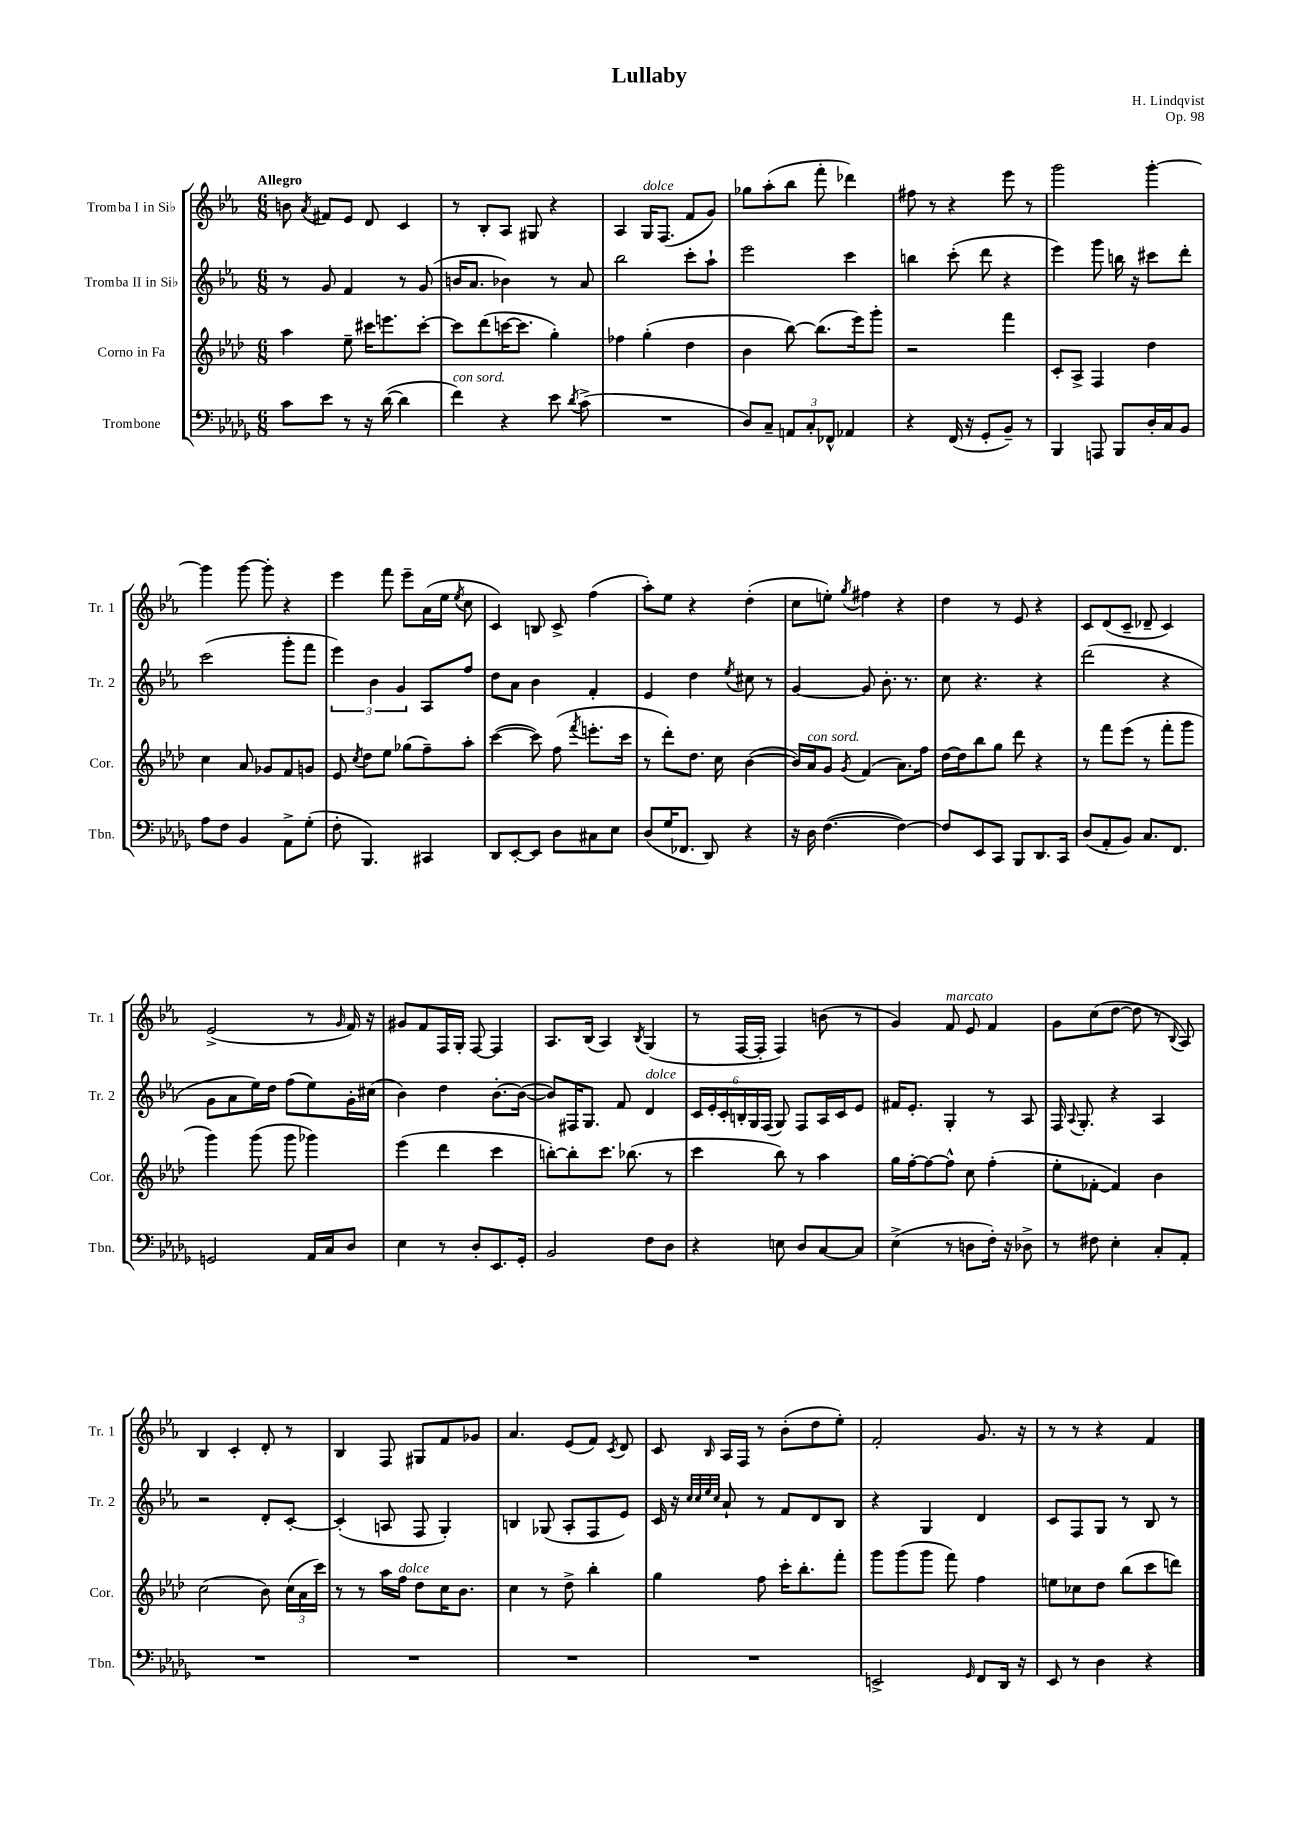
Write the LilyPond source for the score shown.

\header { title = "Lullaby" composer = "H. Lindqvist" opus = "Op. 98" }
<<
\new StaffGroup <<
\new Staff = "s0" \with { instrumentName = "Tromba I in Sib" shortInstrumentName = "Tr. 1" } {
    \clef treble \key ees \major \numericTimeSignature \time 6/8 \tempo "Allegro"
    \autoBeamOff b'8 \acciaccatura { aes'8 } fis'8[ ees'8] d'8 c'4 |
    r8 bes8[-. aes8] gis8 r4 |
    aes4 g16[^\markup { \italic "dolce" } f8.]( f'8[ g'8]) |
    ges''8[ aes''8-.( bes''8] f'''8-. des'''4) |
    fis''8 r8 r4 ees'''8 r8 |
    g'''2 g'''4~-. |
    g'''4 g'''8~ g'''8-. r4 |
    ees'''4 f'''8 ees'''8[-- aes'16( ees''16] \acciaccatura { ees''8 } c''8 |
    c'4) b8 c'8-> f''4( |
    aes''8[-.) ees''8] r4 d''4-.( |
    c''8[ e''8]-.) \acciaccatura { g''8 } fis''4 r4 |
    d''4 r8 ees'8 r4 |
    c'8[ d'8( c'8]-- des'8-- c'4) |
    ees'2->( r8 \grace { g'16 } f'16) r16 |
    gis'8[ f'8 f16 g16]-. f8~ f4 |
    aes8.[ bes16]( aes4) \acciaccatura { bes8 } g4( |
    r8 f16[~ f16]-. f4) b'8( r8 |
    g'4) f'8^\markup { \italic "marcato" } ees'8 f'4 |
    g'8[ c''8( d''8]~ d''8 r8 \appoggiatura { bes8 } aes8) |
    bes4 c'4-. d'8-. r8 |
    bes4 f8 gis8[ f'8 ges'8] |
    aes'4. ees'8[( f'8]) \acciaccatura { c'8 } d'8 |
    c'8 \grace { bes16 } aes16[ f16] r8 bes'8[-.( d''8 ees''8]-.) |
    f'2-. g'8. r16 |
    r8 r8 r4 f'4 \bar "|." |
}
\new Staff = "s1" \with { instrumentName = "Tromba II in Sib" shortInstrumentName = "Tr. 2" } {
    \clef treble \key ees \major \numericTimeSignature \time 6/8
    \autoBeamOff r8 g'8 f'4 r8 g'8( |
    b'16[ aes'8.] bes'4) r8 aes'8 |
    bes''2 c'''8[-. aes''8]-! |
    ees'''2 c'''4 |
    b''4 c'''8-.( d'''8 r4 |
    ees'''4) g'''8 b''16 r16 cis'''8[ d'''8]-. |
    c'''2( g'''8[-. f'''8] |
    \tuplet 3/2 { ees'''4) bes'4 g'4 } aes8[ f''8] |
    d''8[ aes'8] bes'4 f'4-. |
    ees'4 d''4 \acciaccatura { ees''8 } cis''8 r8 |
    g'4~ g'8 bes'8.-. r8. |
    c''8 r4. r4 |
    d'''2( r4 |
    g'8[ aes'8 ees''16) d''16] f''8[( ees''8) g'16-. cis''16]( |
    bes'4) d''4 bes'8.[~-. bes'16]~( |
    bes'8[) fis16 g8.] f'8 d'4^\markup { \italic "dolce" } |
    \tuplet 6/4 { c'16[ ees'16-. c'16-. b16-. g16 f16]( } g8) f8[ aes16 c'16 ees'8] |
    fis'16[ ees'8.]-. g4-. r8 aes8 |
    f16 \appoggiatura { aes8 } g8.-. r4 aes4 |
    r2 d'8[-. c'8]~-. |
    c'4-.( a8 f8 g4-.) |
    b4 ges8( aes8[-. f8 ees'8]) |
    c'16 r16 \grace { c''32[ c''32 ees''32 c''32] } aes'8-! r8 f'8[ d'8 bes8] |
    r4 g4 d'4 |
    c'8[ f8 g8] r8 bes8 r8 \bar "|." |
}
\new Staff = "s2" \with { instrumentName = "Corno in Fa" shortInstrumentName = "Cor." } {
    \clef treble \key aes \major \numericTimeSignature \time 6/8
    \autoBeamOff aes''4 ees''8-- cis'''16[ e'''8. cis'''8]~-. |
    cis'''8[ des'''8( c'''16~ c'''8.] g''4-.) |
    fes''4 g''4-.( des''4 |
    bes'4 bes''8~) bes''8.[( ees'''16) g'''8]-. |
    r2 f'''4 |
    c'8[-. aes8]-> f4 des''4 |
    c''4 aes'8 ges'8[ f'8 g'8] |
    ees'8 \acciaccatura { c''8 } des''8[ ees''8] ges''8[( f''8--) aes''8]-. |
    c'''4~( c'''8) f''8( \acciaccatura { f'''8 } e'''8.[-. c'''16] |
    r8 des'''8[-.) des''8.] c''16 bes'4~( |
    bes'16[) aes'16^\markup { \italic "con sord." } g'8] \acciaccatura { g'8 } f'4( aes'8.[) f''16] |
    des''16[~ des''16 bes''8 g''8] des'''8 r4 |
    r8 f'''8[ ees'''8]( r8 f'''8[-. g'''8] |
    g'''4) g'''8( g'''8 ges'''4) |
    ees'''4( des'''4 c'''4 |
    b''8[~-.) b''8-. c'''8.] bes''8.( r8 |
    c'''4 bes''8) r8 aes''4 |
    g''16[ f''16~-. f''8~ f''8]-^ c''8 f''4-.( |
    ees''8[-. fes'8]~-. fes'4) bes'4 |
    c''2( bes'8) \tuplet 3/2 { c''16[( aes'16 c'''16]) } |
    r8 r8 aes''16[ f''16]^\markup { \italic "dolce" } des''8[ c''16 bes'8.] |
    c''4 r8 des''8-> bes''4-. |
    g''4 f''8 c'''16[-. bes''8.-. f'''8]-. |
    g'''8[ g'''8( g'''8] f'''8) f''4 |
    e''8[ ces''8 des''8] bes''8[( c'''8 d'''8]) \bar "|." |
}
\new Staff = "s3" \with { instrumentName = "Trombone" shortInstrumentName = "Tbn." } {
    \clef bass \key des \major \numericTimeSignature \time 6/8
    \autoBeamOff c'8[ ees'8] r8 r16 des'16~( des'4 |
    f'4^\markup { \italic "con sord." }) r4 ees'8 \acciaccatura { des'8 } c'8->( |
    R2. |
    des8[) c8]-- \tuplet 3/2 { a,8[ c8-. fes,8]-^ } aes,4 |
    r4 f,16( r16 ges,8[-. bes,8]--) r8 |
    bes,,4 a,,8 bes,,8[ des16-. c16 bes,8] |
    aes8[ f8] bes,4 aes,8[-> ges8]-.( |
    f8-. bes,,4.) cis,4 |
    des,8[ ees,8~-. ees,8] des8[ cis8 ees8] |
    des8[( ges16 fes,8.] des,8) r4 |
    r16 des16 f4.~( f4~) |
    f8[ ees,8 c,8] bes,,8[ des,8. c,16] |
    des8[( aes,8-. bes,8]) c8.[ f,8.] |
    g,2 aes,16[ c16 des8] |
    ees4 r8 des8[-. ees,8. ges,16]-. |
    bes,2 f8[ des8] |
    r4 e8 des8[ c8~ c8] |
    ees4->( r8 d8[ f16]-.) r16 des8-> |
    r8 fis8 ees4-. c8[-. aes,8]-. |
    R2. |
    R2. |
    R2. |
    R2. |
    e,2-> \grace { ges,16 } f,8[ des,16] r16 |
    ees,8 r8 des4 r4 \bar "|." |
}
>>
>>
\layout { \context { \Score \remove "Bar_number_engraver" } }
